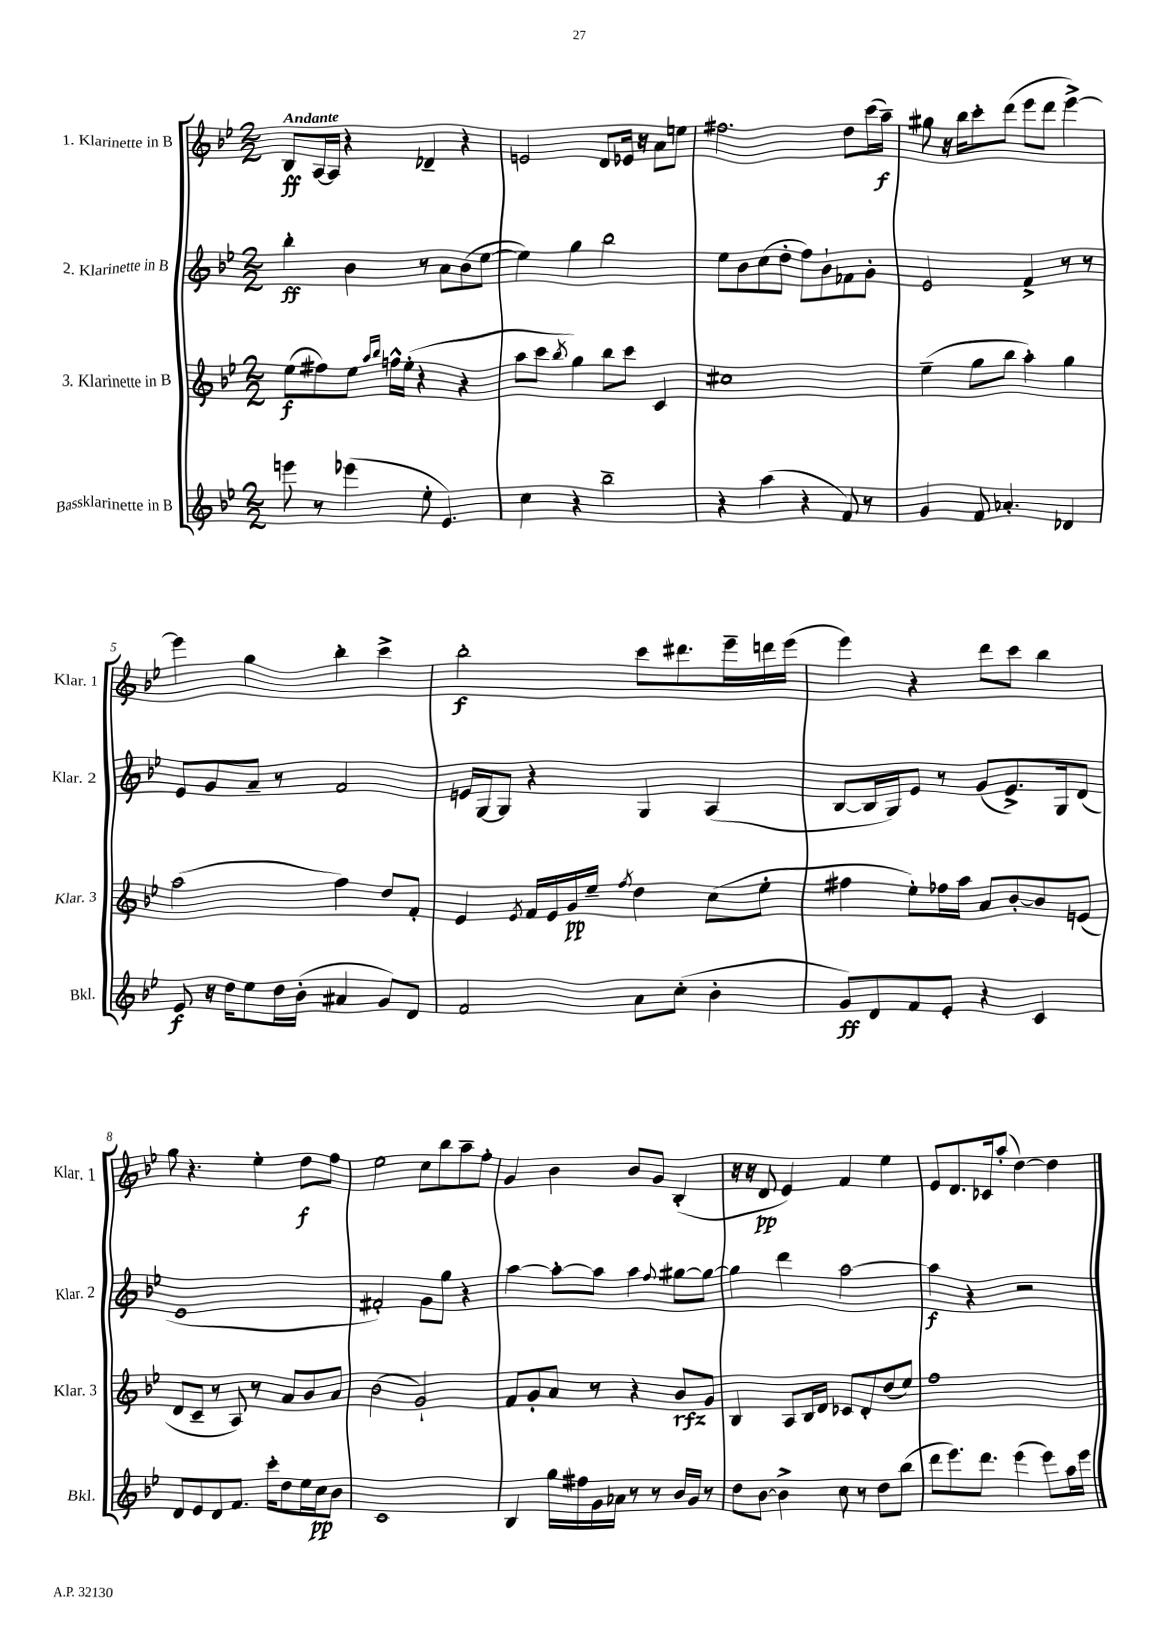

**kern	**kern	**kern	**kern
*staff4	*staff3	*staff2	*staff1
*clefG2	*clefG2	*clefG2	*clefG2
*k[b-e-]	*k[b-e-]	*k[b-e-]	*k[b-e-]
*M2/2	*M2/2	*M2/2	*M2/2
8eee	(8ee-	4bb-'	8B-
8r	8ff#)	.	[16A
.	.	.	16A]
(4eee-	8ee-	4b-	4r
.	16qqaa	.	.
.	16qqbb-	.	.
.	16ff^^	.	.
.	(16ee-'	.	.
8ee-'	4r	8r	4d-~
4.e-)	.	8a	.
.	4r	(8b-	4r
.	.	[8ee-	.
=	=	=	=
4cc	8aa	4ee-])	2e
.	8ccc	.	.
.	8qbb-	.	.
4r	4gg)	4gg	.
2bb-~	8bb-	2bb-	8d
.	8ccc	.	16e-
.	.	.	16r
.	4c	.	8a
.	.	.	8ee
=	=	=	=
4r	1cc#	8ee-	2.ff#
.	.	8b-	.
(4aa	.	(8cc	.
.	.	8dd'	.
4r	.	8ff)	.
.	.	8b-`	.
8f)	.	8f-	8dd
8r	.	8g'	(16ccc
.	.	.	16aa~)
=	=	=	=
4g	(4ee-~	2e-	8gg#
.	.	.	16r
.	.	.	16bb-
8f	8gg	.	8ccc'
4.a-'	8bb-	.	(8ddd
.	4aa')	4f^	8eee-
.	.	.	8ddd
4d-	4gg	8r	[4eee-^)
.	.	8r	.
=	=	=	=
8e-	(2aa	8e-	4eee-]
16r	.	8g	.
16dd	.	.	.
8ee-	.	8a~	4gg
16dd	.	8r	.
(16b-'	.	.	.
4a#	4ff)	2f	4bb-'
8g)	8dd	.	4ccc^
8d	8f'	.	.
=	=	=	=
2f	4e-	16e	2bb-'
.	.	[16G	.
.	.	8G]	.
.	8qe-	.	.
.	16f	4r	.
.	16e-	.	.
.	16g	.	.
.	16ee-~	.	.
.	8qff	.	.
8a	4dd	4G	8ccc
(8cc'	.	.	8.ddd#
4b-'	(8cc	(4A	.
.	.	.	16eee-~
.	8ee-'	.	16ddd
.	.	.	(16eee-
=	=	=	=
8g)	4ff#	[8B-	4eee-)
8d	.	16B-]	.
.	.	16G)	.
8f	8ee-')	8e-	4r
8e-'	16ff-	8r	.
.	16aa	.	.
4r	8a	(8g	8ddd
.	[8b-'	8.e-^)	8ccc
4c	8b-]	.	4bb-
.	.	16G	.
.	(8e	(8d	.
=	=	=	=
8d	8d	1e-	8gg
8e-	8c~	.	4.r
8d	8r	.	.
8.f	8A)	.	.
.	8r	.	4ee-'
16ccc'	.	.	.
8dd	8a	.	.
16ee-	8b-	.	8dd
16cc	.	.	.
8b-	8a	.	8ff
=	=	=	=
1c	(2b-	2f#')	2ee-
.	2g`)	8g	8cc
.	.	8gg	8bb-
.	.	4r	8aa~
.	.	.	8ff'
=	=	=	=
4B-	8f	[4aa	4g
.	8g'	.	.
16gg	8a	8aa'_	4b-
16ff#	.	.	.
16g	8r	8aa]	.
16a-	.	.	.
8r	4r	4aa	8b-
8r	.	.	8g
.	.	8qqff	.
16b-	8b-	[8gg#	(4B-'
16g	.	.	.
8r	8g	8gg#_	.
=	=	=	=
8dd	4B-	4gg#]	16r
.	.	.	16r
[8b-	.	.	8d
4b-^]	8A	4ddd	4e-)
.	16B-	.	.
.	16d	.	.
8cc	8c-	[2aa	4f
8r	8d'	.	.
8dd	(8dd	.	4ee-
(8bb-	8ee-)	.	.
=	=	=	=
8ddd	1ff	4aa]	8e-
8.eee-)	.	.	8.d
.	.	4r	.
8.ddd	.	.	16c-
.	.	.	(8aa'
(4eee-	.	2r	[4dd)
8eee-)	.	.	4dd]
16aa	.	.	.
16eee-	.	.	.
==	==	==	==
*-	*-	*-	*-
